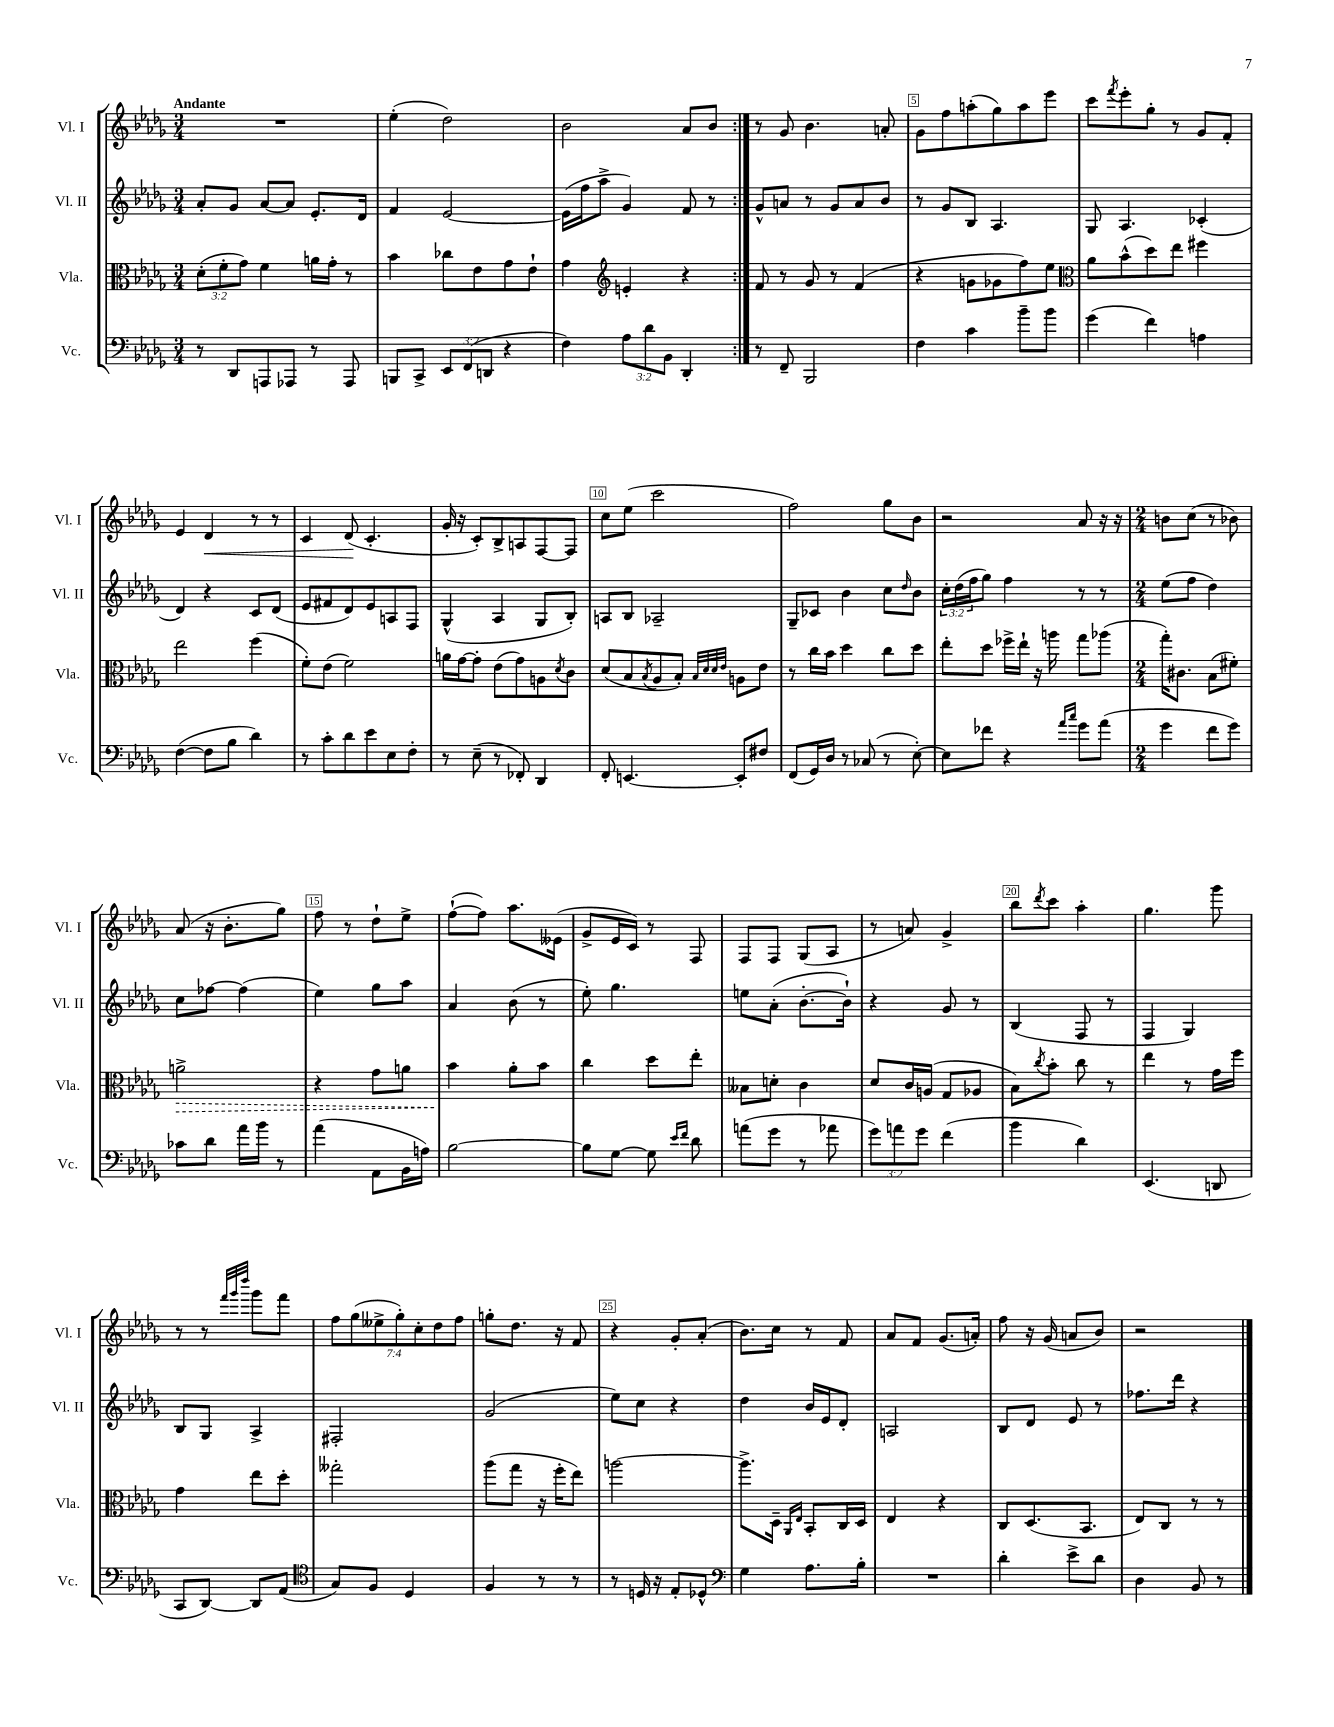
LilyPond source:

<<
\new StaffGroup <<
\new Staff = "s0" \with { instrumentName = "Vl. I" shortInstrumentName = "Vl. I" } {
    \clef treble \key des \major \numericTimeSignature \time 3/4 \override Staff.TupletNumber.text = #tuplet-number::calc-fraction-text \tempo "Andante"
    \repeat volta 2 { R2. |
    ees''4-.( des''2) |
    bes'2 aes'8 bes'8 | }
    r8 ges'8 bes'4. a'8-. |
    ges'8 f''8 a''8-.( ges''8) a''8 ees'''8 |
    c'''8 \acciaccatura { f'''8 } ees'''8-. ges''8-. r8 ges'8 f'8-. |
    ees'4 des'4\< r8 r8 |
    c'4 des'8\!( c'4.-. |
    ges'16-. r16 c'8-.) bes8-> a8 f8~ f8 |
    c''8 ees''8( c'''2 |
    f''2) ges''8 bes'8 |
    r2 aes'8 r16 r16 |
    \numericTimeSignature \time 2/4 b'8 c''8( r8 bes'8) |
    aes'8( r16 bes'8.-. ges''8) |
    f''8 r8 des''8-! ees''8-> |
    f''8~-!( f''8) aes''8. eeses'16( |
    ges'8-> ees'16 c'16) r8 f8 |
    f8 f8 ges8( aes8 |
    r8 a'8) ges'4-> |
    bes''8 \acciaccatura { des'''8 } c'''8 aes''4-. |
    ges''4. ges'''8 |
    r8 r8 \grace { f'''32 ges'''32 des''''32 } ges'''8 f'''8 |
    \tuplet 7/4 { f''8 ges''8( eeses''8-> ges''8-.) c''8-. des''8 f''8 } |
    g''8-. des''8. r16 f'8 |
    r4 ges'8-. aes'8-.( |
    bes'8.) c''16 r8 f'8 |
    aes'8 f'8 ges'8.( a'16-.) |
    f''8 r16 ges'16( a'8 bes'8) |
    r2 \bar "|." |
}
\new Staff = "s1" \with { instrumentName = "Vl. II" shortInstrumentName = "Vl. II" } {
    \clef treble \key des \major \numericTimeSignature \time 3/4 \override Staff.TupletNumber.text = #tuplet-number::calc-fraction-text
    \repeat volta 2 { aes'8-. ges'8 aes'8~ aes'8 ees'8.-. des'16 |
    f'4 ees'2~ |
    ees'16( f''16 aes''8-> ges'4) f'8 r8 | }
    ges'8-^ a'8 r8 ges'8 a'8 bes'8 |
    r8 ges'8 bes8 aes4. |
    ges8 aes4. ces'4-.( |
    des'4) r4 c'8 des'8( |
    ees'8 fis'8 des'8) ees'8 a8 f8 |
    ges4-^( aes4 ges8 bes8-.) |
    a8 bes8 aes2-- |
    ges8-- ces'8 bes'4 c''8 \grace { des''16 } bes'8 |
    \tuplet 3/2 { c''16-. des''16( f''16 } ges''8) f''4 r8 r8 |
    \numericTimeSignature \time 2/4 ees''8( f''8 des''4) |
    c''8 fes''8~ fes''4( |
    ees''4) ges''8 aes''8 |
    aes'4 bes'8( r8 |
    ees''8-.) ges''4. |
    e''8 aes'8-.( bes'8.~-. bes'16-!) |
    r4 ges'8 r8 |
    bes4( f8 r8 |
    f4 ges4) |
    bes8 ges8 aes4-> |
    fis2-. |
    ges'2( |
    ees''8) c''8 r4 |
    des''4 bes'16 ees'16 des'8-. |
    a2 |
    bes8 des'8 ees'8 r8 |
    fes''8. des'''16 r4 \bar "|." |
}
\new Staff = "s2" \with { instrumentName = "Vla." shortInstrumentName = "Vla." } {
    \clef alto \key des \major \numericTimeSignature \time 3/4 \override Staff.TupletNumber.text = #tuplet-number::calc-fraction-text
    \repeat volta 2 { \tuplet 3/2 { des'8-.( f'8-. ges'8) } f'4 a'16 ges'16-. r8 |
    bes'4 ces''8 ees'8 ges'8 ees'8-! |
    ges'4 \clef treble e'4-. r4 | }
    f'8 r8 ges'8 r8 f'4( |
    r4 g'8 ges'8 f''8) ees''8 |
    \clef alto aes'8 bes'8-^( des''8) ees''8 fis''4 |
    ees''2 f''4( |
    f'8-.) ees'8( f'2) |
    a'16 ges'16~ ges'8-. ees'8( ges'8) a8 \acciaccatura { des'8 } c'8 |
    des'8( bes8 \acciaccatura { bes8 } aes8 bes8-.) \grace { bes32 des'32 des'32 ees'32 } a8 ees'8 |
    r8 c''16 bes'16 des''4 c''8 des''8 |
    ees''8-. des''8 fes''16-> ees''16-! r16 a''16 ges''8 aes''8( |
    \numericTimeSignature \time 2/4 ges''16-.) cis'8. bes8( fis'8-.) |
    \once \override Hairpin.style = #'dashed-line a'2->\> |
    r4 ges'8 a'8 |
    bes'4\! aes'8-. bes'8 |
    c''4 des''8 ees''8-. |
    beses8 d'8-. c'4 |
    des'8 c'16 a16( ges8 aes8 |
    bes8) \acciaccatura { c''8 } bes'8-. c''8 r8 |
    ees''4 r8 ges'16 f''16 |
    ges'4 ees''8 des''8-. |
    geses''2-. |
    aes''8( ges''8 r16 f''16-. ees''8) |
    a''2~ |
    a''8.-> des16-- \grace { aes,16 ees16 } bes,8-. c16 des16 |
    ees4 r4 |
    c8 des8.( bes,8. |
    ees8) c8 r8 r8 \bar "|." |
}
\new Staff = "s3" \with { instrumentName = "Vc." shortInstrumentName = "Vc." } {
    \clef bass \key des \major \numericTimeSignature \time 3/4 \override Staff.TupletNumber.text = #tuplet-number::calc-fraction-text
    \repeat volta 2 { r8 des,8 a,,8 aes,,8 r8 aes,,8 |
    b,,8 c,8-> \tuplet 3/2 { ees,8 f,8( d,8 } r4 |
    f4) \tuplet 3/2 { aes8 des'8 bes,8 } des,4-. | }
    r8 f,8-- bes,,2 |
    f4 c'4 bes'8-- bes'8 |
    ges'4( f'4) a4 |
    f4~( f8 bes8 des'4) |
    r8 c'8-. des'8 ees'8 ees8 f8-. |
    r8 ees8--( r8 fes,8-.) des,4 |
    f,8-. e,4.~ e,8-. fis8 |
    f,8( ges,16) des16 r8 ces8( r8 ees8~-.) |
    ees8 fes'8 r4 \grace { aes'16 c''16 } ges'8 aes'8( |
    \numericTimeSignature \time 2/4 ges'4 f'8 ges'8) |
    ces'8 des'8 aes'16 bes'16 r8 |
    aes'4( aes,8 bes,16 a16) |
    bes2~ |
    bes8 ges8~ ges8 \grace { ees'16 f'16 } des'8 |
    a'8( ges'8 r8 aes'8 |
    \tuplet 3/2 { ges'8) a'8 ges'8 } f'4( |
    bes'4 des'4) |
    ees,4.( d,8 |
    c,8 des,8~) des,8 aes,8( |
    \clef tenor ges8) f8 des4 |
    f4 r8 r8 |
    r8 d16 r16 ees8-. des8-^ |
    \clef bass ges4 aes8. bes16-. |
    R2 |
    des'4-. ees'8-> des'8 |
    des4 bes,8 r8 \bar "|." |
}
>>
>>
\layout { \context { \Score \override BarNumber.break-visibility = ##(#f #t #t) barNumberVisibility = #(every-nth-bar-number-visible 5) \override BarNumber.stencil = #(make-stencil-boxer 0.1 0.3 ly:text-interface::print) } }
